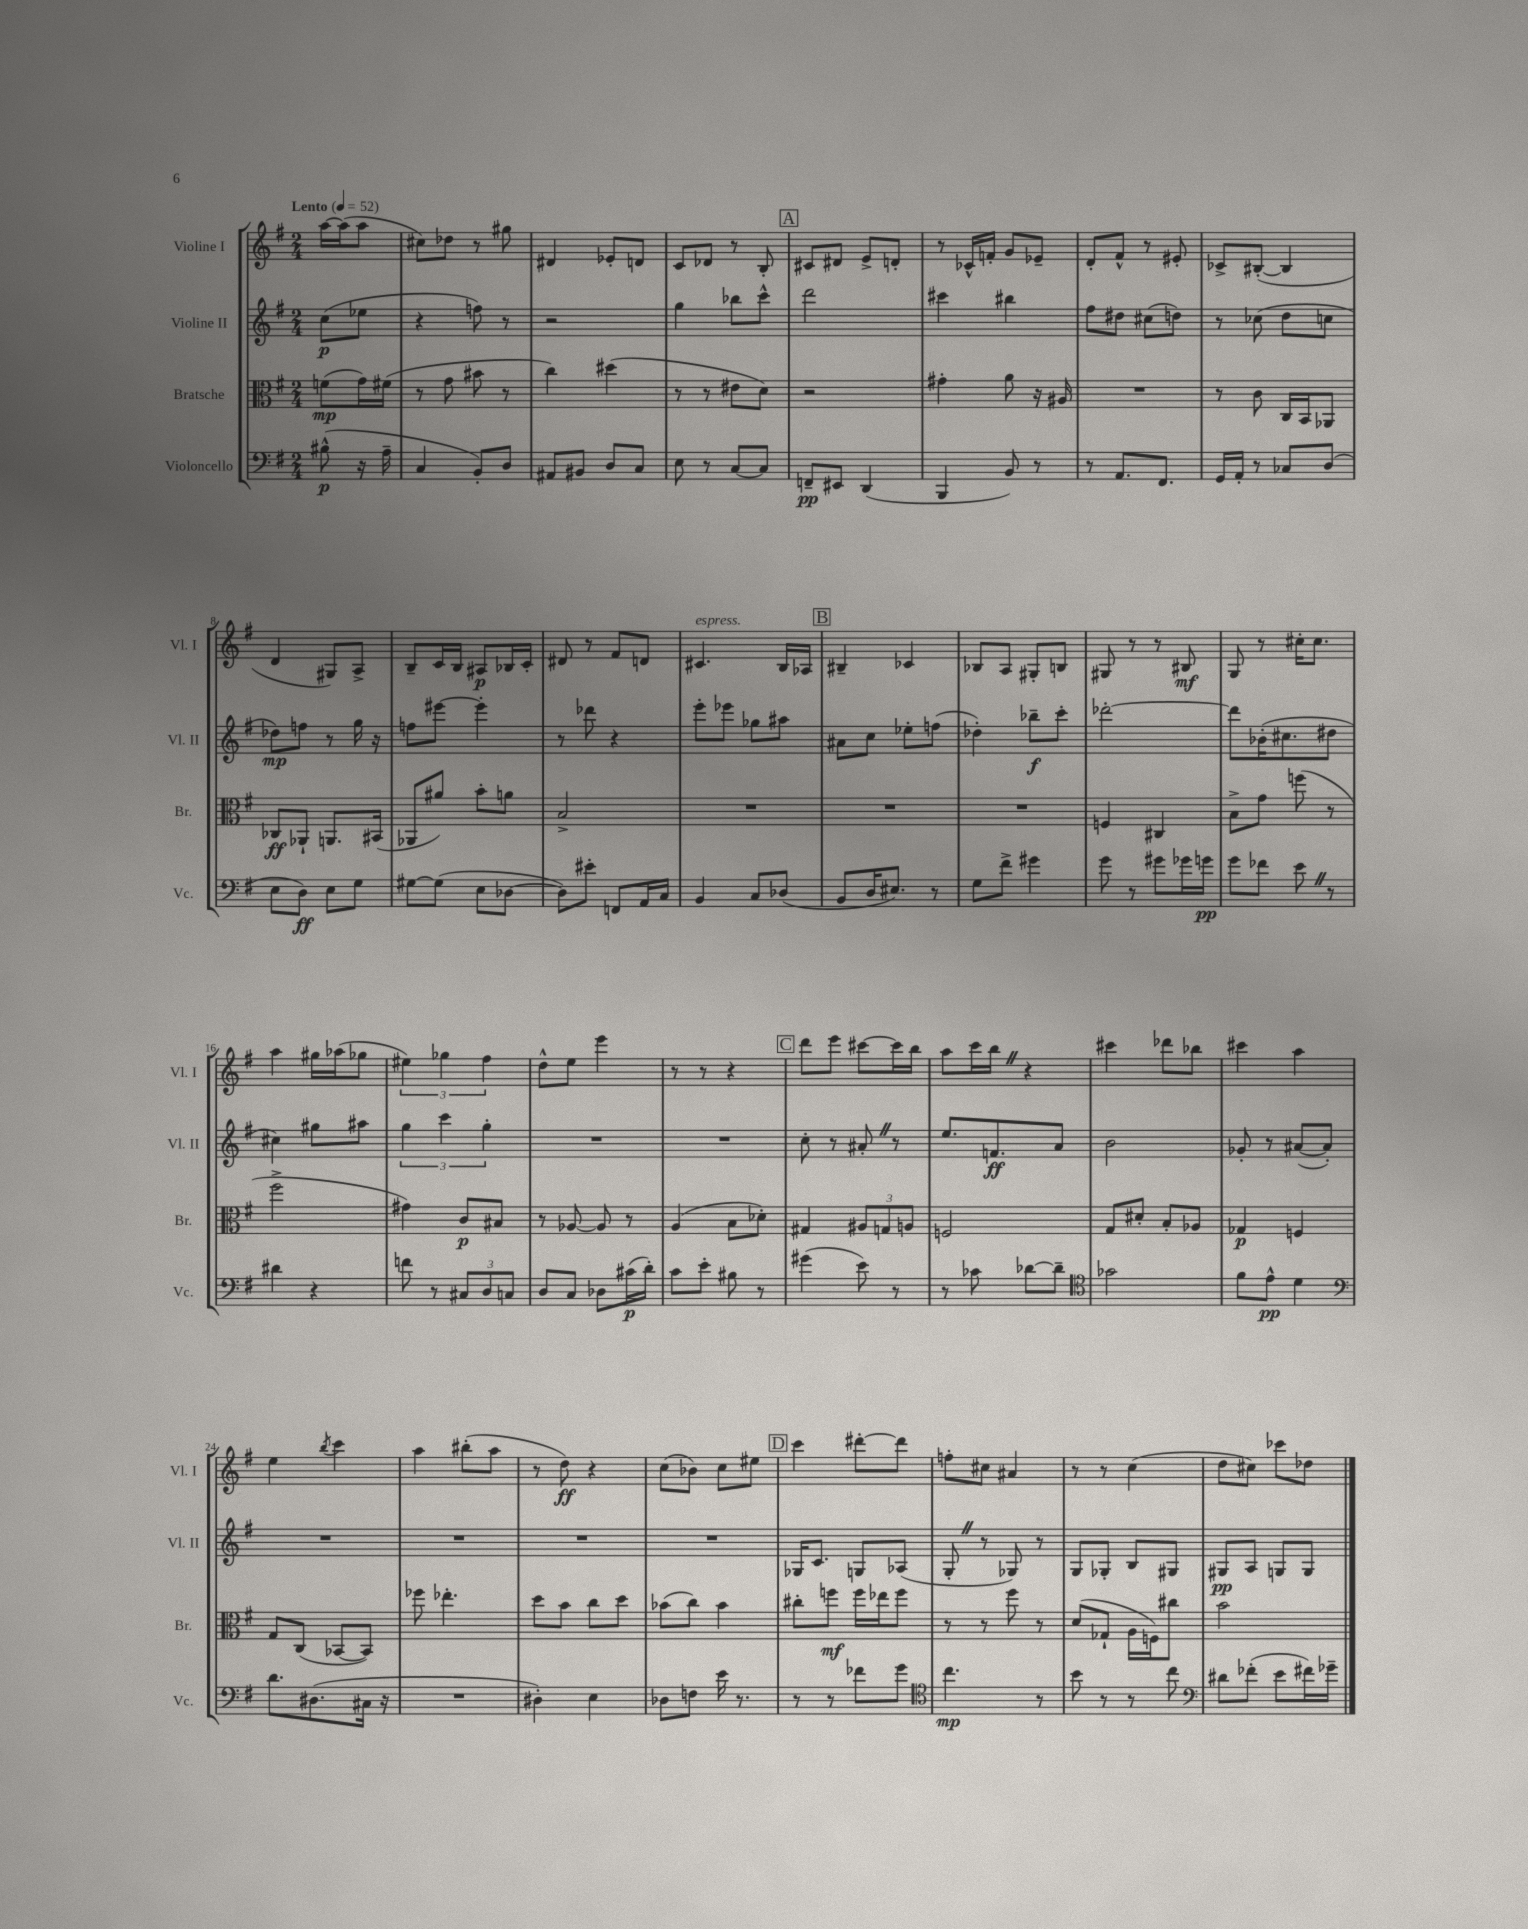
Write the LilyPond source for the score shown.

<<
\new StaffGroup <<
\new Staff = "s0" \with { instrumentName = "Violine I" shortInstrumentName = "Vl. I" } {
    \clef treble \key g \major \numericTimeSignature \time 2/4 \partial 4 \tempo "Lento" 4 = 52
    a''16~ a''16( a''8 |
    cis''8) des''8 r8 gis''8 |
    dis'4 ees'8-. d'8 |
    c'8 des'8 r8 b8-. |
    \mark \markup { \box "A" } cis'8 dis'8 e'8-> d'8-. |
    r8 ces'16-^ f'16-. g'8 ees'8-- |
    d'8-. fis'8-^ r8 eis'8-. |
    ces'8-> bis8~-.( bis4 |
    d'4 gis8) a8-> |
    b8-- c'16 b16 ais8\p bes16 c'16-. |
    dis'8 r8 fis'8 d'8 |
    cis'4.^\markup { \italic "espress." } b16 aes16 |
    \mark \markup { \box "B" } bis4-- ces'4 |
    bes8 a8 gis8-. b8 |
    gis8 r8 r8 bis8\mf |
    g8 r8 cis''16-. cis''8. |
    a''4 gis''16 aes''16( ges''8 |
    \tuplet 3/2 { eis''4) ges''4 fis''4 } |
    d''8-^ e''8 e'''4 |
    r8 r8 r4 |
    \mark \markup { \box "C" } d'''8 e'''8 cis'''8~ cis'''16 b''16 |
    a''8 c'''16 b''16 \once \override BreathingSign.text = \markup { \musicglyph "scripts.caesura.straight" } \breathe r4 |
    cis'''4 des'''8 bes''8 |
    cis'''4 a''4 |
    e''4 \acciaccatura { b''8 } c'''4 |
    a''4 bis''8-.( a''8 |
    r8 d''8\ff) r4 |
    c''8( bes'8) c''8 eis''8 |
    \mark \markup { \box "D" } c'''4 dis'''8~-. dis'''8 |
    f''8-. cis''8 ais'4 |
    r8 r8 c''4( |
    d''8 cis''8) ces'''8 des''8 \bar "|." |
}
\new Staff = "s1" \with { instrumentName = "Violine II" shortInstrumentName = "Vl. II" } {
    \clef treble \key g \major \numericTimeSignature \time 2/4 \partial 4
    c''8\p( ees''8 |
    r4 f''8) r8 |
    r2 |
    g''4 bes''8 c'''8-^ |
    \mark \markup { \box "A" } d'''2 |
    cis'''4 bis''4 |
    fis''8 dis''8 cis''8( d''8) |
    r8 ces''8( d''8 c''8 |
    des''8\mp) f''8 r8 g''16 r16 |
    f''8 eis'''8~ eis'''4-. |
    r8 des'''8 r4 |
    e'''8-. ees'''8 ges''8 ais''8 |
    \mark \markup { \box "B" } ais'8 c''8 ees''8-. f''8( |
    des''4-.) bes''8--\f c'''8-. |
    des'''2~-. |
    des'''8 bes'16-.( cis''8. dis''8 |
    cis''4) gis''8 ais''8 |
    \tuplet 3/2 { g''4 c'''4 g''4-. } |
    R2 |
    R2 |
    \mark \markup { \box "C" } c''8-. r8 ais'8-. \once \override BreathingSign.text = \markup { \musicglyph "scripts.caesura.straight" } \breathe r8 |
    e''8. f'8.\ff a'8 |
    b'2 |
    ges'8-. r8 ais'8~( ais'8-.) |
    R2 |
    R2 |
    R2 |
    R2 |
    \mark \markup { \box "D" } ges16 c'8. g8 aes8( |
    g8-. \once \override BreathingSign.text = \markup { \musicglyph "scripts.caesura.straight" } \breathe r8 ges8) r8 |
    g8 ges8-. b8 gis8 |
    gis8\pp a8 g8 g8 \bar "|." |
}
\new Staff = "s2" \with { instrumentName = "Bratsche" shortInstrumentName = "Br." } {
    \clef alto \key g \major \numericTimeSignature \time 2/4 \partial 4
    f'8\mp( g'16) fis'16( |
    r8 g'8 bis'8 r8 |
    c''4) dis''4( |
    r8 r8 eis'8 d'8) |
    \mark \markup { \box "A" } r2 |
    gis'4-. a'8 r16 ais16 |
    R2 |
    r8 c'8 c16 b,16 aes,8 |
    ces8\ff aes,8-! a,8. bis,16( |
    aes,8 ais'8) b'8-. a'8 |
    b2-> |
    R2 |
    \mark \markup { \box "B" } R2 |
    R2 |
    f4 cis4 |
    b8-> g'8 f''8( r8 |
    fis''2-> |
    gis'4) c'8\p bis8 |
    r8 aes8~ aes8 r8 |
    a4( b8 des'8-.) |
    \mark \markup { \box "C" } gis4 \tuplet 3/2 { ais8 g8 a8 } |
    f2 |
    g8 dis'8-. b8-. aes8 |
    ges4\p f4 |
    g8 c8( bes,8~ bes,8) |
    fes''8 ees''4.-. |
    d''8 b'8 c''8 d''8 |
    bes'8( c''8) bes'4 |
    \mark \markup { \box "D" } cis''8-. f''8\mf f''16 ees''16 f''8 |
    r8 r8 fis''8 r8 |
    d'8( ges8-! a16 f16) cis''8 |
    b'2 \bar "|." |
}
\new Staff = "s3" \with { instrumentName = "Violoncello" shortInstrumentName = "Vc." } {
    \clef bass \key g \major \numericTimeSignature \time 2/4 \partial 4
    bis8-^\p( r16 a16-- |
    c4 b,8-.) d8 |
    ais,8 bis,8 d8 c8 |
    e8 r8 c8~ c8 |
    \mark \markup { \box "A" } f,8--\pp eis,8 d,4( |
    b,,4 b,8) r8 |
    r8 a,8. fis,8. |
    g,16 a,16-. r8 ces8 d8( |
    e8 d8\ff) e8 g8 |
    gis8~ gis8( e8 des8~ |
    des8) eis'8-. f,8 a,16 c16 |
    b,4 c8 des8( |
    \mark \markup { \box "B" } b,8 d16 eis8.) r8 |
    g8 fis'8-> gis'4 |
    g'8 r8 gis'8 ges'16 g'16\pp |
    g'8 fes'8 e'8 \once \override BreathingSign.text = \markup { \musicglyph "scripts.caesura.straight" } \breathe r8 |
    dis'4 r4 |
    f'8 r8 \tuplet 3/2 { cis8 d8 c8 } |
    d8 c8 des8 cis'16\p( d'16-.) |
    c'8 e'8-. bis8 r8 |
    \mark \markup { \box "C" } gis'4( e'8) r8 |
    r8 ces'8 des'8~ des'8-- |
    \clef tenor ges'2 |
    fis'8 e'8-^\pp d'4 |
    \clef bass d'8. dis8.( cis16 r16 |
    R2 |
    dis4-.) e4 |
    des8 f8 e'16 r8. |
    \mark \markup { \box "D" } r8 r8 fes'8 g'8 |
    \clef tenor c''4.\mp r8 |
    b'8 r8 r8 c''8 |
    \clef bass dis'8 fes'8-.( e'8 fis'16) ges'16-- \bar "|." |
}
>>
>>
